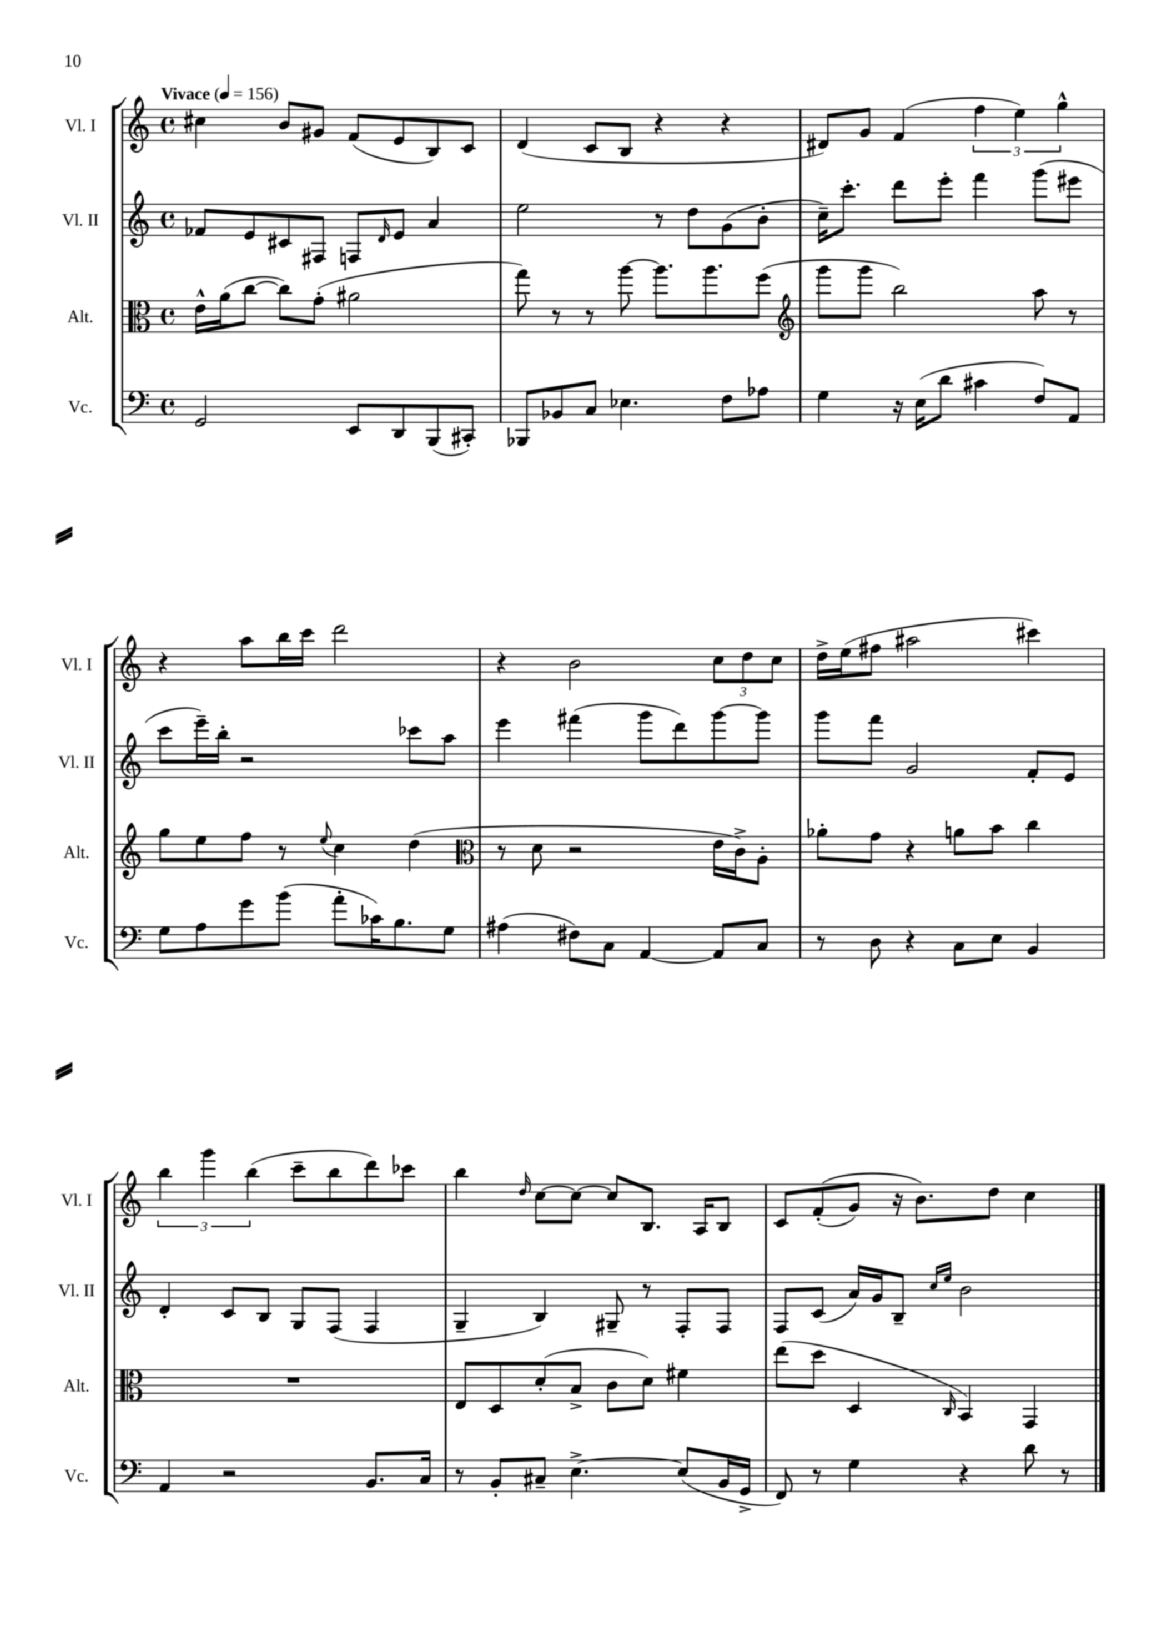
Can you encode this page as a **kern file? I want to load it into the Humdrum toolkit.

**kern	**kern	**kern	**kern
*staff4	*staff3	*staff2	*staff1
*clefF4	*clefC3	*clefG2	*clefG2
*k[]	*k[]	*k[]	*k[]
*M4/4	*M4/4	*M4/4	*M4/4
*met(c)	*met(c)	*met(c)	*met(c)
*MM156	*MM156	*MM156	*MM156
2GG/	16e^^\LL	8f-/L	4cc#\
.	(16a\J	.	.
.	[8cc\J	8e/	.
.	8cc\]L)	8c#/	8b/L
.	(8g'\J	8F#/J	8g#/J
8EE/L	2a#\	8F/L	(8f/L
.	.	16qqd/	.
8DD/	.	8e/J	8e/
(8BBB/	.	4a/	8B/)
8CC#'/J)	.	.	8c/J
=	=	=	=
8BBB-/L	8gg\)	2ee\	(4d/
8BB-/	8r	.	.
8C/J	8r	.	8c/L
4.E-\	[8aa\	.	8B/J
.	8.aa\]L	8r	4r
.	.	8dd\L	.
.	8.aa\	.	.
8F\L	.	(8g\	4r
8A-\J	(8ff\J	8b'\J	.
=	=	=	=
*	*clefG2	*	*
4G\	8ggg\L	16cc~\LK)	8d#/L)
.	.	8.ccc'\J	.
.	8ggg\J	.	8g/J
16r	2bb\)	8ddd\L	(4f/
(16E\LK	.	.	.
8d\J	.	8eee'\J	.
4c#\	.	4fff\	6ff\
.	.	.	6ee\)
8F/L)	8aa\	(8ggg\L	.
.	.	.	6gg^^\
8AA/J	8r	8eee#\J	.
=	=	=	=
8G\L	8gg\L	8ccc\L	4r
8A\	8ee\	16eee~\L)	.
.	.	16bb'\JJ	.
8g\	8ff\J	2r	8aa\L
(8b\J	8r	.	16bb\L
.	.	.	16ccc\JJ
.	8qqee/	.	.
8a'\L	4cc\	.	2ddd\
16c-\K)	.	.	.
8.B\	.	.	.
.	(4dd\	8ccc-\L	.
8G\J	.	8aa\J	.
=	=	=	=
*	*clefC3	*	*
(4A#\	8r	4eee\	4r
.	8d\	.	.
8F#\L)	2r	(4fff#\	2b\
8C\J	.	.	.
[4AA/	.	8ggg\L	.
.	.	8ddd\)	.
8AA/]L	16e\LL	[8ggg\	12cc\L
.	16c^\J)	.	.
.	.	.	12dd\
8C/J	8A'\J	8ggg\]J	.
.	.	.	12cc\J
=	=	=	=
8r	8a-'\L	8ggg\L	16dd^\LL
.	.	.	(16ee\J
8D\	8g\J	8fff\J	8ff#\J
4r	4r	2g/	2aa#\
8C\L	8a\L	.	.
8E\J	8b\J	.	.
4BB/	4cc\	8f'/L	4ccc#\)
.	.	8e/J	.
=	=	=	=
4AA/	1r	4d'/	6bb\
.	.	.	6ggg\
2r	.	8c/L	.
.	.	.	(6bb\
.	.	8B/J	.
.	.	8G/L	8ccc~\L
.	.	(8F/J	8bb\
8.BB/L	.	4F/	8ddd\)
.	.	.	8ccc-\J
16C/Jk	.	.	.
=	=	=	=
8r	8E/L	4G~/	4bb\
8BB'/L	8D/	.	.
.	.	.	16qqdd/
8C#~/J	(8d'/	4B/)	[8cc\L
[4.E^\	8B^/J	.	8cc\_J
.	8c\L	8G#~/	8cc/]L
.	8d\J)	8r	8.B/J
(8E/]L	4f#\	8F'/L	.
.	.	.	16A/LK
16BB/L	.	8F/J	8B/J
16GG^/JJ	.	.	.
=	=	=	=
8FF/)	(8ee\L	8F/L	8c/L
8r	8dd\J	(8c/J	&((8f'/
4G\	4D/	16a/LL)	8g/J)
.	.	16g/J	.
.	.	8B~/J	16r
.	.	.	8.b\L&)
.	.	16qqcc/LL	.
.	16qqC/	16qqee/JJ	.
4r	4BB/)	2b\	.
.	.	.	8dd\J
8d\	4GG/	.	4cc\
8r	.	.	.
==	==	==	==
*-	*-	*-	*-
